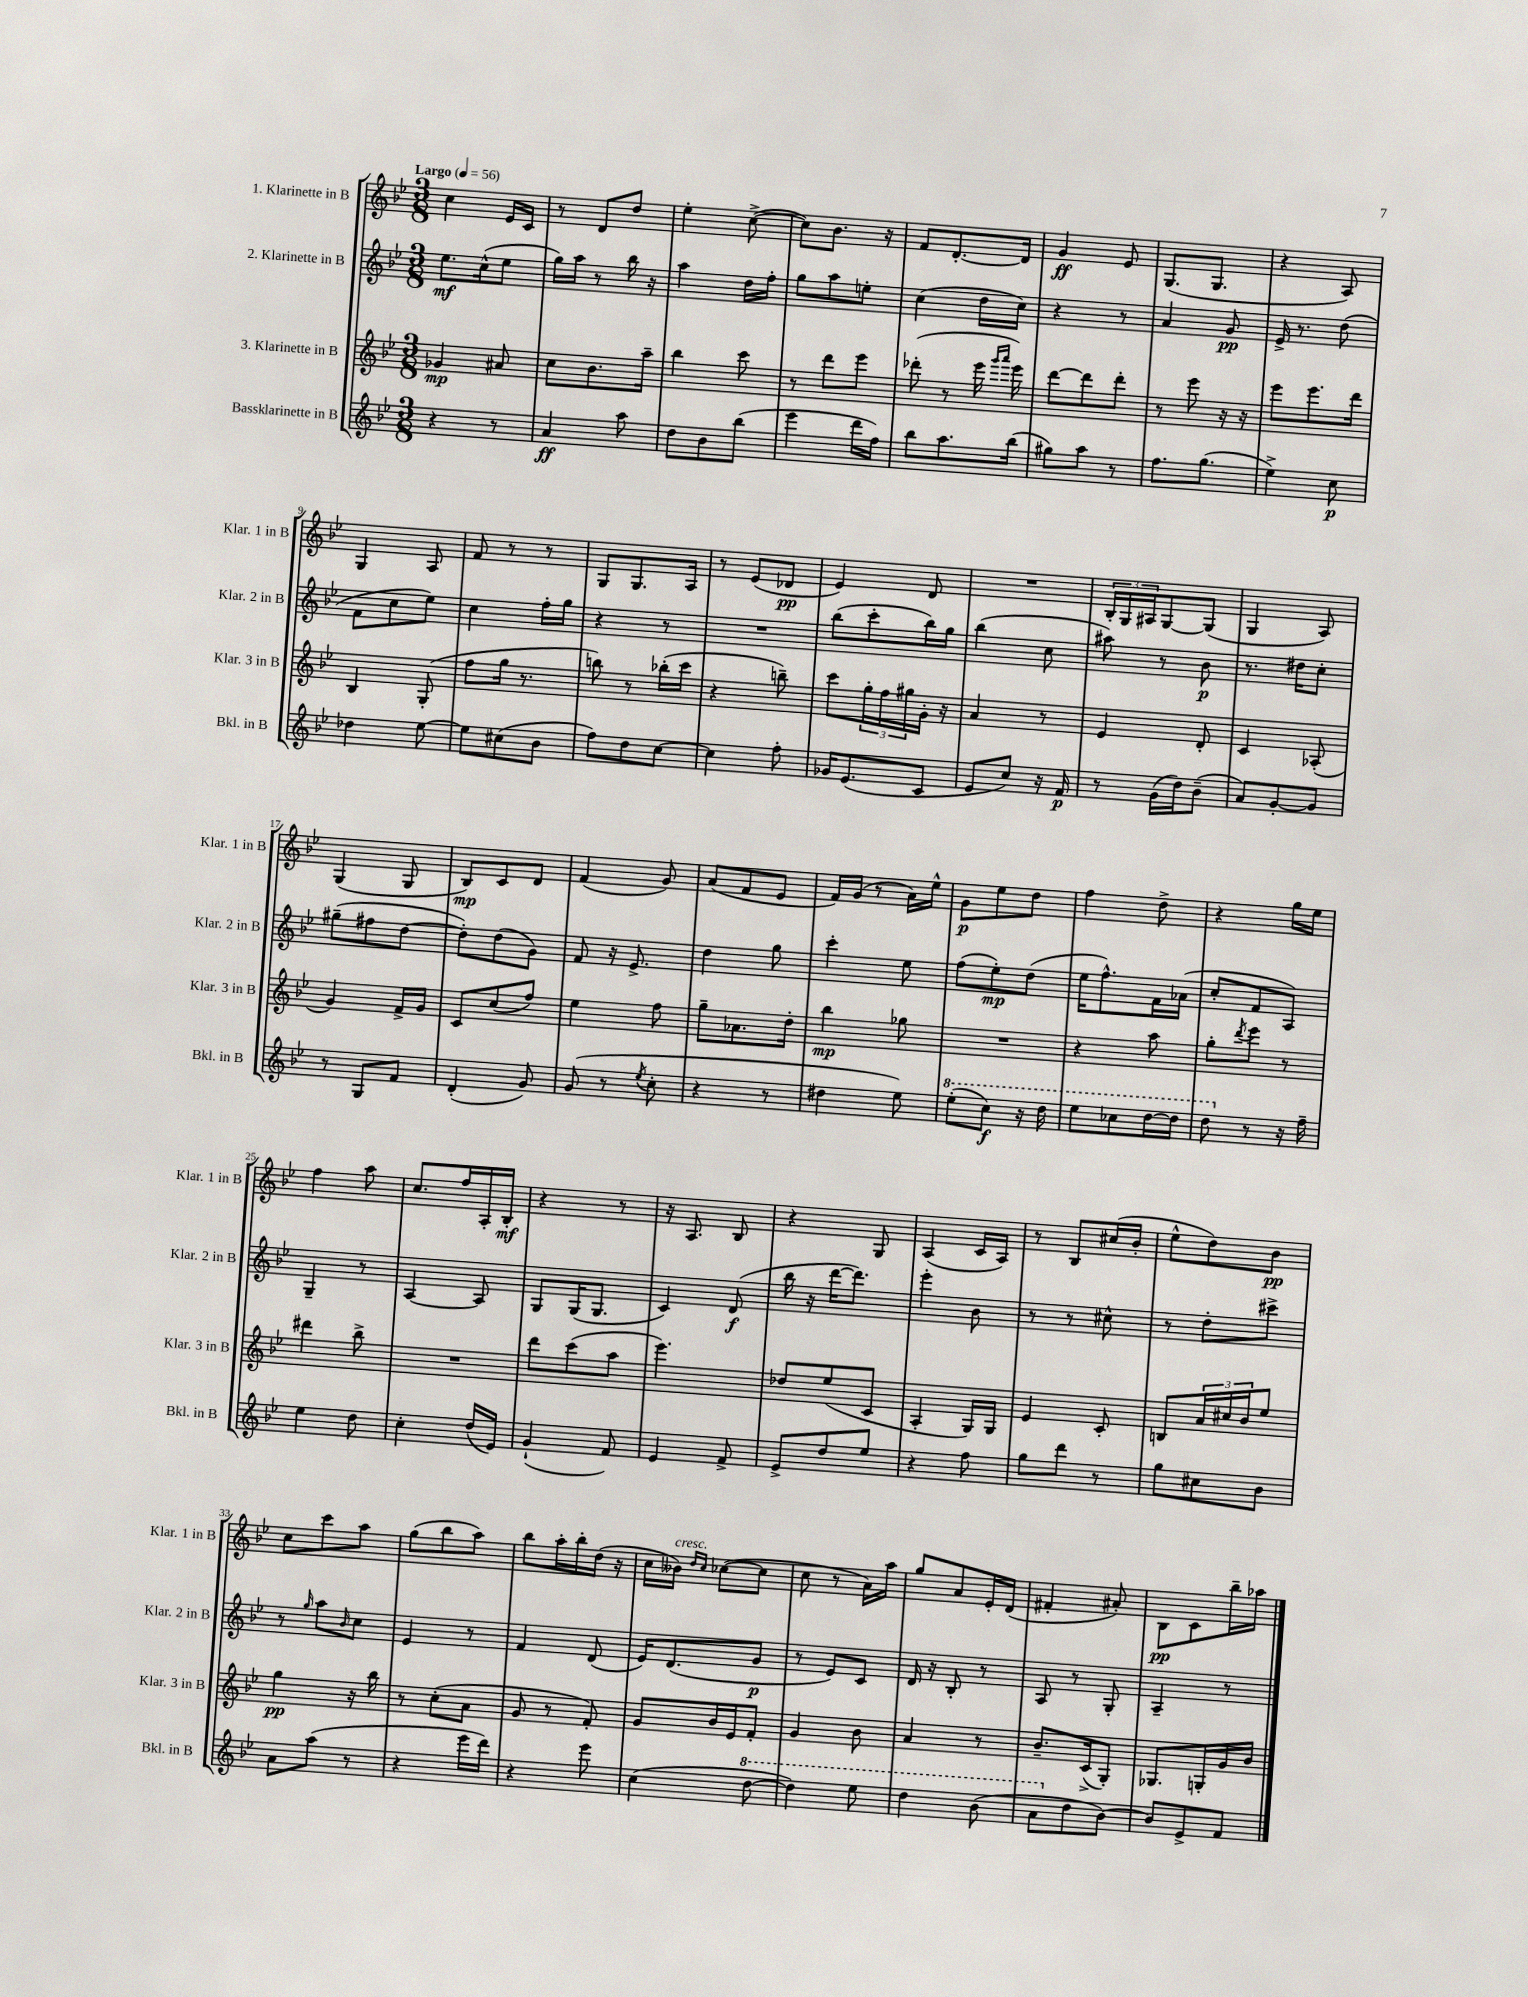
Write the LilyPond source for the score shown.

<<
\new StaffGroup <<
\new Staff = "s0" \with { instrumentName = "1. Klarinette in B" shortInstrumentName = "Klar. 1 in B" } {
    \clef treble \key bes \major \numericTimeSignature \time 3/8 \tempo "Largo" 4 = 56
    c''4 ees'16 c'16 |
    r8 d'8 d''8 |
    ees''4-. c''8~->( |
    c''8) bes'8. r16 |
    f'8 d'8.~-. d'16 |
    g'4\ff ees'8 |
    g8.( g8. |
    r4 a8) |
    g4 a8 |
    f'8 r8 r8 |
    g8 g8. a16 |
    r8 ees'8( des'8\pp |
    ees'4) d'8 |
    R4. |
    \tuplet 3/2 { bes16-. g16 ais16 } g8~ g8( |
    g4 a8) |
    g4( g8 |
    bes8\mp) c'8 d'8 |
    f'4( g'8) |
    a'8( f'8 ees'8 |
    f'16) g'16( r8 a'16) ees''16-^ |
    g'8\p ees''8 d''8 |
    f''4 d''8-> |
    r4 g''16 ees''16 |
    f''4 a''8 |
    c''8. f''16 a16-. bes16-.\mf |
    r4 r8 |
    r16 a8. bes8 |
    r4 g8 |
    a4( c'16 a16) |
    r8 bes8 cis''16( bes'16-. |
    ees''8-^ d''8) bes'8\pp |
    c''8 c'''8 a''8 |
    g''8( bes''8 a''8) |
    bes''8 a''16-. bes''16-. d''16( r16 |
    c''16 beses'16^\markup { \italic "cresc." }) \grace { d''16 c''16 } ces''8~( ces''8 |
    c''8 r8 a'16) a''16 |
    g''8 a'8 ees'16-. d'16( |
    fis'4-. ais'8-.) |
    bes8\pp c'8 bes''16-- aes''16 \bar "|." |
}
\new Staff = "s1" \with { instrumentName = "2. Klarinette in B" shortInstrumentName = "Klar. 2 in B" } {
    \clef treble \key bes \major \numericTimeSignature \time 3/8
    ees''8.\mf c''16-^( ees''8 |
    g''16) a''16 r8 bes''16 r16 |
    a''4 d''16 f''16-. |
    g''8 a''8 e''8-. |
    c''4( d''16 c''16) |
    r4 r8 |
    a'4 g'8\pp |
    ees'16-> r8. d''8( |
    f'8 c''8 ees''8) |
    c''4 f''16-. g''16 |
    r4 r8 |
    R4. |
    bes''8( c'''8-. bes''16) g''16 |
    bes''4( c''8 |
    ais''8) r8 bes'8\p |
    r8. dis''16 c''8-. |
    gis''8--( fis''8 d''8~ |
    d''8-.) d''8( g'8) |
    f'8 r16 ees'8.-> |
    d''4 g''8 |
    c'''4-. ees''8 |
    f''8( ees''8-.\mp) d''8( |
    ees''16 f''8.-^) f'16 aes'16( |
    c''8-. f'8 a8) |
    g4-- r8 |
    a4~ a8 |
    g8 g16( g8. |
    c'4) d'8\f( |
    bes''16 r16 d'''16~ d'''8.) |
    ees'''4-. bes'8 |
    r8 r8 cis''8-^ |
    r8 d''8-. cis'''8-> |
    r8 \grace { g''16 } a''8 \grace { bes'16 } c''8 |
    ees'4 r8 |
    f'4 d'8( |
    ees'16) d'8.( g'8\p |
    r8 ees'8) c'8 |
    d'16 r16 bes8-. r8 |
    a8 r8 g8-. |
    a4-- r8 \bar "|." |
}
\new Staff = "s2" \with { instrumentName = "3. Klarinette in B" shortInstrumentName = "Klar. 3 in B" } {
    \clef treble \key bes \major \numericTimeSignature \time 3/8
    ges'4\mp ais'8 |
    c''8 bes'8. a''16-- |
    bes''4 c'''8 |
    r8 d'''8 ees'''8 |
    des'''8-.( r8 ees'''16 \grace { g'''16 a'''16 } ees'''16) |
    d'''8~ d'''8 d'''8-. |
    r8 ees'''8 r16 r16 |
    ees'''8 ees'''8. d'''16 |
    bes4 g8-.( |
    f''8 g''16 r8. |
    b''8) r8 bes''16-.( c'''16 |
    r4 b''8--) |
    c'''8 \tuplet 3/2 { g''16-. f''16 gis''16 } g'16-. r16 |
    a'4 r8 |
    ees'4 d'8-. |
    c'4 aes8-.( |
    g'4) f'16-> g'16 |
    c'8 c''8( f''8) |
    ees''4 f''8 |
    g''8-- aes'8. d''16-. |
    bes''4\mp ges''8 |
    R4. |
    r4 a''8 |
    g''8-. \acciaccatura { d'''8 } ees'''8 r8 |
    dis'''4 bes''8-> |
    R4. |
    d'''8 c'''8( a''8 |
    ees'''4.) |
    des''8 ees''8( c'8 |
    a4-. g16) g16 |
    ees'4 c'8-. |
    b8 \tuplet 3/2 { a'16 cis''16 bes'16 } ees''8 |
    g''4\pp r16 bes''16 |
    r8 c''8-.( a'8 |
    g'8 r8 f'8-.) |
    g'8 bes'16 ees'16 f'8-. |
    g'4 bes'8 |
    a'4 r8 |
    bes'8.-- c'16->( g8-.) |
    ges8. g16-. g'16 bes'16 \bar "|." |
}
\new Staff = "s3" \with { instrumentName = "Bassklarinette in B" shortInstrumentName = "Bkl. in B" } {
    \clef treble \key bes \major \numericTimeSignature \time 3/8
    r4 r8 |
    a'4\ff a''8 |
    d''8 bes'8 bes''8( |
    ees'''4 d'''16 f''16) |
    bes''8 a''8. bes''16( |
    gis''8) a''8 r8 |
    f''8. g''8.( |
    ees''4->) c''8\p |
    des''4 ees''8~ |
    ees''8 cis''8( bes'8 |
    f''8) d''8 c''8~ |
    c''4 f''8-. |
    ges'16 ees'8.( c'8 |
    ees'8 c''8) r16 f'16\p |
    r8 g'16( d''16) bes'8--( |
    a'8) g'8~-. g'8 |
    r8 g8 f'8 |
    d'4-.( g'8) |
    g'8( r8 \acciaccatura { ees''8 } c''8-. |
    r4 r8 |
    dis''4 ees''8) |
    \ottava #1 ees'''8-.( c'''8\f) r16 d'''16 |
    ees'''8 ces'''8 d'''16~ d'''16 |
    d'''8 \ottava #0 r8 r16 f''16-- |
    ees''4 d''8 |
    c''4-. d''16( ees'16) |
    g'4-!( f'8) |
    ees'4 f'8-> |
    ees'8-> d''8 ees''8 |
    r4 f''8 |
    g''8 d'''8 r8 |
    g''8 cis''8 bes'8 |
    a'8 a''8( r8 |
    r4 ees'''16 d'''16) |
    r4 ees'''8 |
    c''4( \ottava #1 d'''8~ |
    d'''4) ees'''8 |
    d'''4 bes''8( |
    a''8 \ottava #0 d''8 bes'8~) |
    bes'8 ees'8-> f'8 \bar "|." |
}
>>
>>
